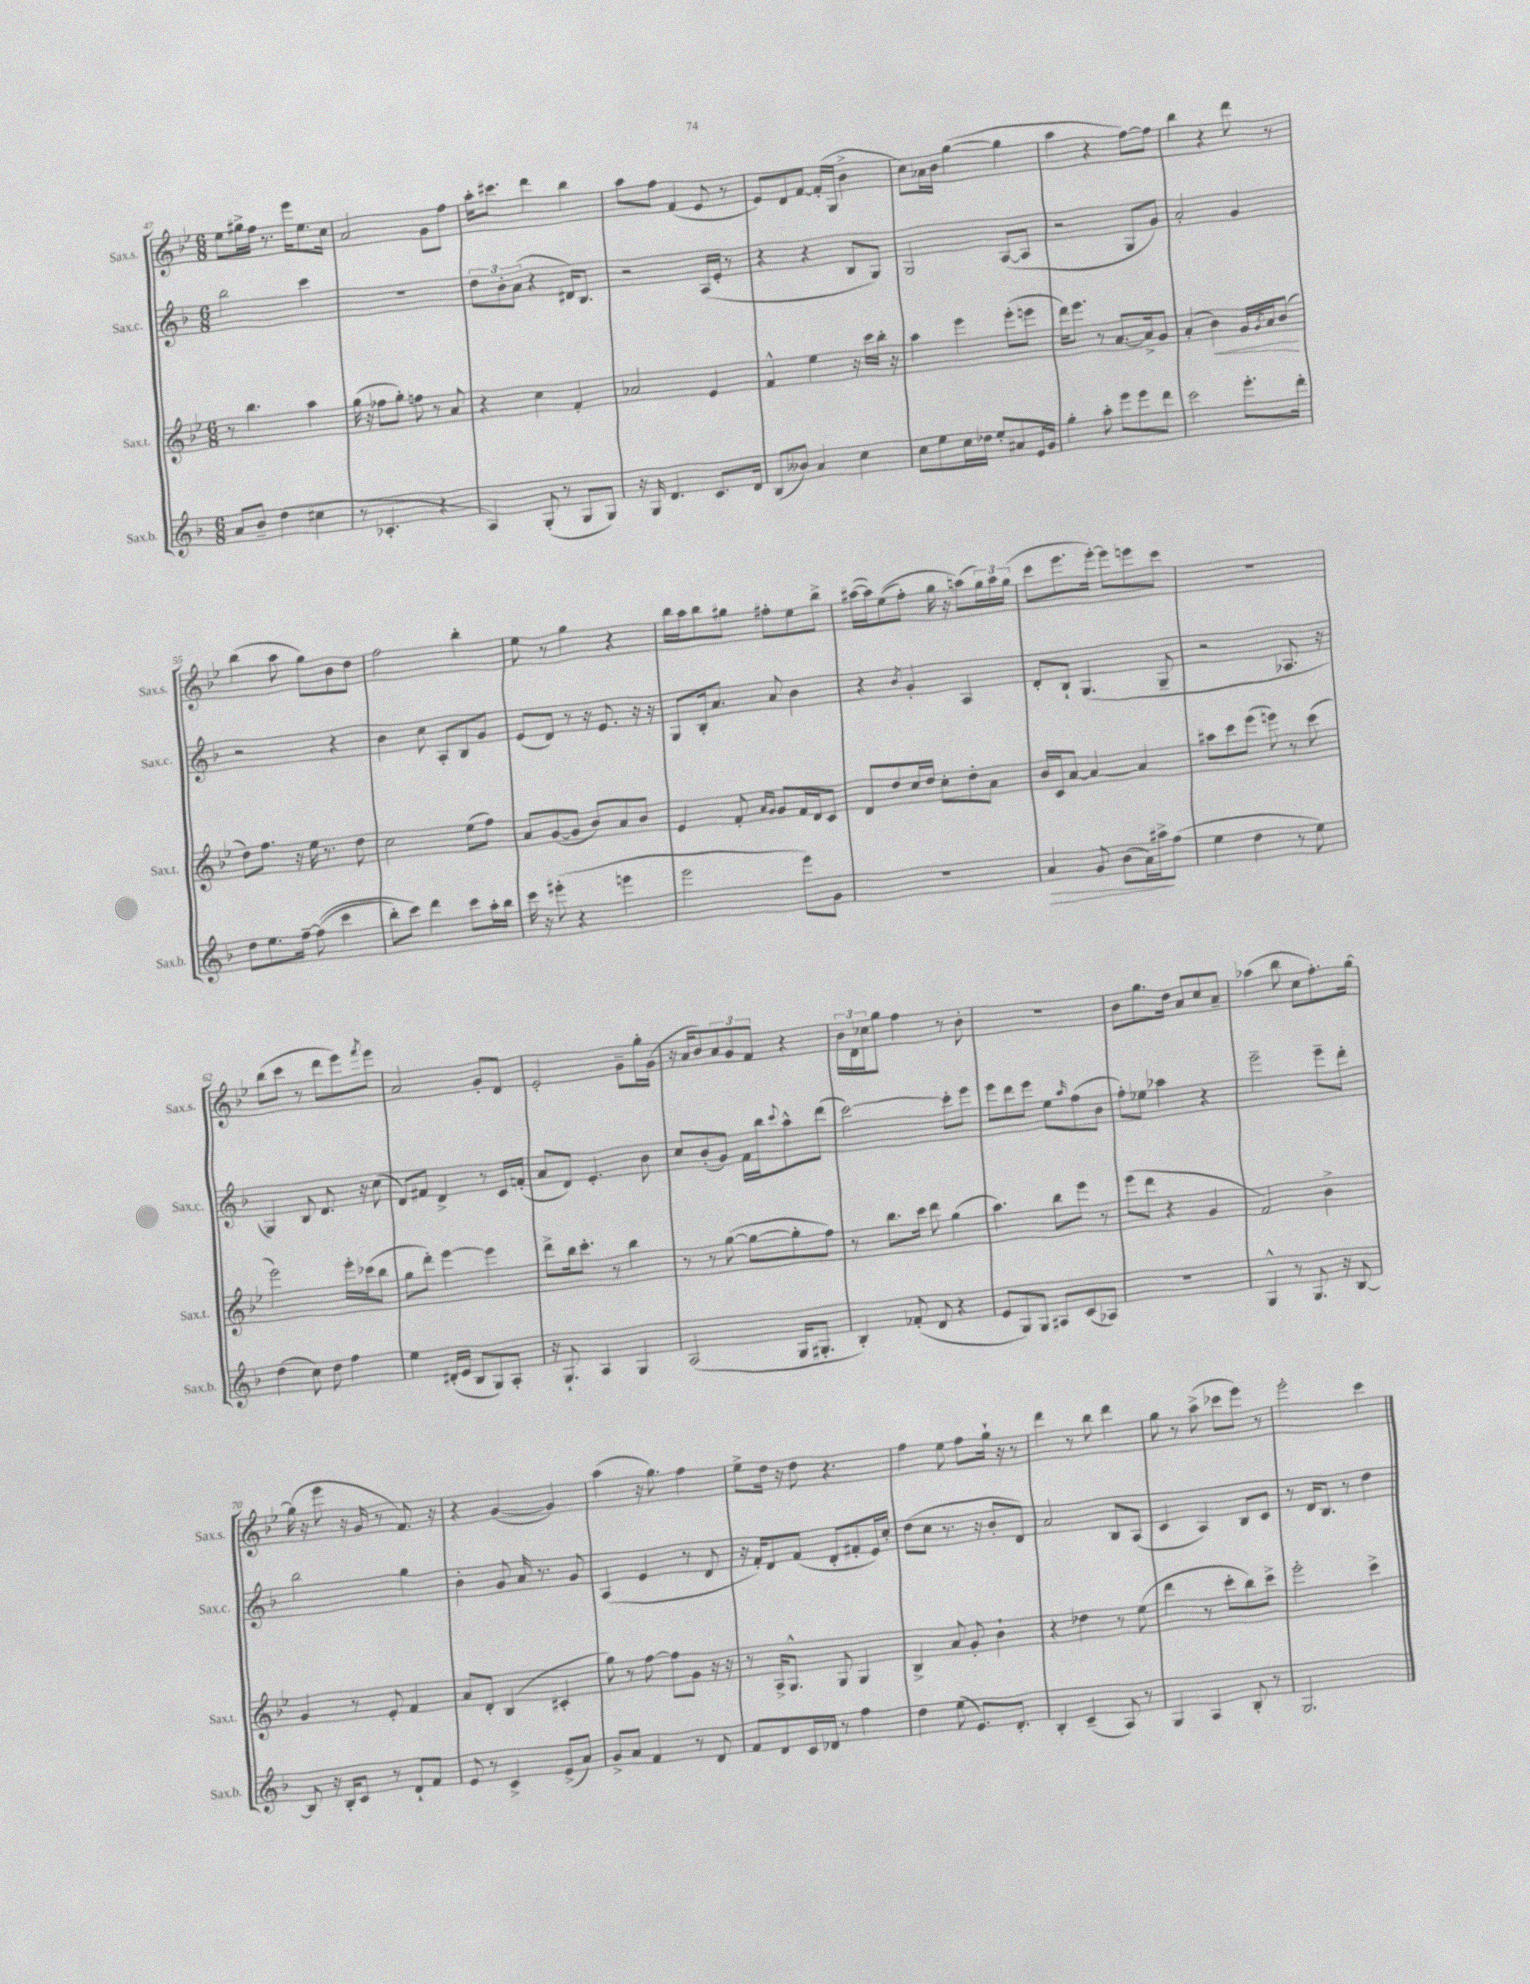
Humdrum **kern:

**kern	**dynam	**kern	**dynam	**kern	**kern
*part4	*part4	*part3	*part3	*part2	*part1
*staff4	*staff4	*staff3	*staff3	*staff2	*staff1
*I"Sax.b.	*	*I"Sax.t.	*	*I"Sax.c.	*I"Sax.s.
*I'Sax.b.	*	*I'Sax.t.	*	*I'Sax.c.	*I'Sax.s.
*clefG2	*	*clefG2	*	*clefG2	*clefG2
*k[b-]	*	*k[b-e-]	*	*k[b-]	*k[b-e-]
*M6/8	*	*M6/8	*	*M6/8	*M6/8
=47	=47	=47	=47	=47	=47
8a/L	.	8r	.	2bb-\	8ee-\L
8b-~/J	.	4.bb-\	.	.	16gg#X^\L
.	.	.	.	.	16ff\JJ
(4dd\	.	.	.	.	8.r
.	.	.	.	.	16eee-\KL
4cc#X\	.	4aa\	.	4ccc\	8.ee-\
.	.	.	.	.	16cc\Jk
=48	=48	=48	=48	=48	=48
8r	.	(16gg\	.	2.r	2a/
.	.	16r	.	.	.
4.c-X'/	.	8ff-X\L	.	.	.
.	.	8gg'\J)	.	.	.
.	.	8ffn\	.	.	.
4r	.	8r	.	.	8g\L
.	.	8a/	.	.	8ff\J
=49	=49	=49	=49	=49	=49
4A/)	.	4r	.	12dd\L	16aa'\KL
.	.	.	.	.	8.ccc#X\J
.	.	.	.	12b-'\	.
.	.	.	.	(12a\J	.
(8G'/	.	4cc\	.	4r	4ddd\
8r	.	.	.	.	.
8G/L	.	4f'/	.	16d#X/KL)	4bb-\
.	.	.	.	8.B-/J	.
8G/J)	.	.	.	.	.
=50	=50	=50	=50	=50	=50
16r	.	2a-X/	.	2r	8aa\L
16G/	.	.	.	.	.
4.d/	.	.	.	.	8ff\J
.	.	.	.	.	(4f/
8.c/L	.	4e-/	.	(16A/LL	8e-/
.	.	.	.	16e'/JJ	.
.	.	.	.	8r	8r
16d/Jk	.	.	.	.	.
=51	=51	=51	=51	=51	=51
(8B-/L	.	4f^^/	.	4r	8e-/L)
8b--X/J)	.	.	.	.	8d/
4a/	.	4ee-\	.	4r	[8f/J
.	.	.	.	.	(16f'/LL]
.	.	.	.	.	16G/JJ
4cc\	.	16r	.	8B-/L	4b-^\
.	.	16ccc\LL	.	.	.
.	.	16bb-'\JJ	.	8G/J)	.
.	.	16r	.	.	.
=52	=52	=52	=52	=52	=52
8cc\L	.	4aa\	.	2G/	8cc\L)
8ee\	.	.	.	.	16a-X\L
.	.	.	.	.	16b-\JJ
16cc\L	.	4eee-\	.	.	([4gg\
16dd-X\JJ	.	.	.	.	.
8ee'/L	.	.	.	.	.
8a#X/	.	(8eee-'\L	.	([8A/L	4gg\]
16e/L	.	8eeen\J	.	8A/J]	.
16g/JJ	.	.	.	.	.
=53	=53	=53	=53	=53	=53
4gg'\	.	16ddd\KL)	.	2r	4aa\
.	.	8.eee-\J	.	.	.
8aa'\	.	8r	.	.	4r
8eee\L	.	[8.a/L	.	.	.
8eee\	.	.	.	8G/L	[8ff\L)
.	.	16a^/k]	.	.	.
8ddd\J	.	8g/J	.	8g/J)	8ff\J]
=54	=54	=54	=54	=54	=54
2ccc\	.	(4a'/	.	2a'/	4bb-\
!	!	!	!LO:HP:b	!	!
.	.	4b-\)	<	.	4r
8.eee'\L	.	16g/LL	.	4g/	8ddd\
.	.	8qg/	.	.	.
.	.	16a/J	.	.	.
.	.	(8b-/J	.	.	8r
16ddd'\Jk	.	.	.	.	.
.	.	.	[	.	.
!!LO:LB:g=z
=55	=55	=55	=55	=55	=55
8dd\L	.	8dd\L)	.	2r	(4bb-\
8.ee\	.	8.ff\J	.	.	.
.	.	.	.	.	8aa\
[16ff~\Jk	.	16r	.	.	.
((8ff\]	.	16ee-\	.	.	8gg\L)
.	.	8.r	.	.	.
4ccc\	.	.	.	4r	8b-\
.	.	8dd\	.	.	8dd\J
=56	=56	=56	=56	=56	=56
8bb-'\L)	.	2cc\	.	4b-\	2ff\
8ccc\J)	.	.	.	.	.
4ddd\	.	.	.	8cc\	.
.	.	.	.	8A'/L	.
8ccc\L	.	(8ee-\L	.	8B-/	4bb-'\
16aa'\L	.	8ff\J)	.	8g/J	.
16bb-\JJ	.	.	.	.	.
=57	=57	=57	=57	=57	=57
16ccc\	.	8a/L	.	(8e/L	8ee-\
16r	.	.	.	.	.
(8eee#X'\	.	([8g/	.	8d/J)	8r
4r	.	8g/J]	.	8r	4gg\
.	.	8b-/L)	.	16r	.
.	.	.	.	8.e/	.
4eeen\	.	8a/	.	.	4r
.	.	8b-/J	.	16r	.
.	.	.	.	16r	.
=58	=58	=58	=58	=58	=58
2eee\	.	4e-/	.	8G/L	16bb-\LL
.	.	.	.	.	16aa\J
.	.	.	.	16B-'/k	8bb-\
.	.	.	.	8.a/J	.
.	.	8f'/	.	.	8gg#X\J
.	.	16qqa/LL	.	.	.
.	.	16qqg/JJ	.	.	.
.	.	8g/L	.	8a/	8ff#X'\L
8eee\L)	.	16f/L	.	4b-\	8ee-\
.	.	16d/J	.	.	.
8g\J	.	8c/J	.	.	8bb-^\J
=59	=59	=59	=59	=59	=59
2.r	.	8d/L	.	4r	([16aa#X\LL
.	.	.	.	.	16aa#\J])
.	.	8dd/	.	.	((8ee-\
.	.	.	.	8qb-/	.
.	.	16cc/L	.	4g'/	8ff'\J)
.	.	16dd/JJ	.	.	.
.	.	8cc'\L	.	.	16gg\
.	.	.	.	.	16r
.	.	8dd'\	.	4A/	(8aan\L)
.	.	8a\J	.	.	24gg\L)
.	.	.	.	.	24aa\
.	.	.	.	.	(24gg\JJ
=60	=60	=60	=60	=60	=60
!	!LO:HP:b	!	!	!	!
4a/	>	16b-/LL	.	8d'/L	8ccc\L
.	.	16c/J	.	.	.
.	.	[8a/J	.	8B-`/J	8.eee-\
8g/	.	4a/_	.	(4.G/	.
.	.	.	.	.	[16eee-'\Jk)
(8b-\L	.	.	.	.	8eee-\L]
16a\L)	.	4a/]	.	.	8eeen\
16aa#X^\J	.	.	.	.	.
(8ff\J	]	.	.	8G~/	8ccc\J
=61	=61	=61	=61	=61	=61
4ee\	.	8aa#X\L	.	2r	2.r
.	.	8ccc\	.	.	.
4dd\	.	(8eee-\J	.	.	.
.	.	8eeen\)	.	.	.
8r	.	8r	.	8.A-X/	.
8ee\)	.	(8ccc\	.	.	.
.	.	.	.	16r	.
!!LO:LB:g=z
=62	=62	=62	=62	=62	=62
(4dd\	.	2eee-\)	.	4G/)	(8bb-\L
.	.	.	.	.	8ccc\J
8cc\)	.	.	.	8B-/	8r
8dd\	.	.	.	8.d/	8ddd\L
4ff\	.	16eee-'\LL	.	.	8eee-\)
.	.	(16ccc-X\J	.	16r	.
.	.	.	.	.	8qfff/
.	.	8bb-\J	.	(8cc\	8eee-\J
=63	=63	=63	=63	=63	=63
4ee\	.	8gg\L	.	8d/L)	2a/
.	.	8ddd'\J)	.	8f#X/J	.
(16d#X'/LL	.	[4eee-\	.	4d^/	.
16e/JJ	.	.	.	.	.
8B-/L	.	.	.	.	.
8G/)	.	4eee-\]	.	8r	8g'/L
8A'/J	.	.	.	16c/LL	8d/J
.	.	.	.	(16fn'/JJ	.
=64	=64	=64	=64	=64	=64
16r	.	8ddd^\L	.	8a/L	2e-'/
8.G`/	.	.	.	.	.
.	.	16bb-\k	.	8d/J)	.
.	.	8.ccc'\J	.	.	.
4A/	.	.	.	4.e'/	.
.	.	8r	.	.	.
4G/	.	4bb-\	.	.	8g~\L
.	.	.	.	8b-\	16gg'\L
.	.	.	.	.	(16g\JJ
=65	=65	=65	=65	=65	=65
(2A/	.	8r	.	8cc/L	16r
.	.	.	.	.	16a/KL
.	.	8r	.	(8b-'/	8b-/)
.	.	([8gg\	.	8g/J)	12a/
.	.	.	.	.	12g/
.	.	8gg\L_	.	16f\LL	.
.	.	.	.	.	12f/J
.	.	.	.	16bb-\J	.
.	.	.	.	8qqccc/	.
16G/KL	.	8gg'\]	.	8aa^^\	4r
8.G#X'/J	.	.	.	.	.
.	.	8ff\J)	.	(8ddd\J	.
=66	=66	=66	=66	=66	=66
4B-'/)	.	8r	.	[2ccc\)	24b-\LL
.	.	.	.	.	24d\
.	.	.	.	.	24cc-X\J
.	.	8.bb-\L	.	.	8gg\J
(8f-X'/	.	.	.	.	4ff\
.	.	16ccc\Jk	.	.	.
8d/	.	8ddd\	.	.	.
4r	.	(4gg\	.	8ccc'\L]	8r
.	.	.	.	8eee\J	8b-'\
=67	=67	=67	=67	=67	=67
8e/L	.	4.aa\)	.	8eee\L	2.r
8G/)	.	.	.	8ddd\	.
8G/J	.	.	.	8eee\J	.
8A#X/L	.	8bb-\L	.	8ee\L	.
.	.	.	.	16qqaa/	.
(8c/	.	8eee-\J	.	(8ff\	.
8A-X/J)	.	8r	.	8b-\J	.
=68	=68	=68	=68	=68	=68
2.r	.	(8eee-\L	.	8ff'\L)	8b-\L
.	.	8ddd\J	.	8ee-X\J	8.gg\
.	.	4r	.	4aa-X\	.
.	.	.	.	.	16dd\Jk
.	.	.	.	.	8a/L
.	.	4g/	.	4r	8cc/
.	.	.	.	.	8a~/J
=69	=69	=69	=69	=69	=69
4G^^/	.	2f/)	.	2eee~\	(4aa-X\
8r	.	.	.	.	8bb-\
8.G/	.	.	.	.	8cc\L
.	.	4b-^\	.	8eee~\L	8.ff'\)
16r	.	.	.	.	.
[8B-/	.	.	.	8ddd'\J	.
.	.	.	.	.	[16gg\Jk
!!LO:LB:g=z
=70	=70	=70	=70	=70	=70
8B-/]	.	4g/	.	2bb-\	(16gg\]
.	.	.	.	.	16r
16r	.	.	.	.	8eee-\
16B-'/KL	.	.	.	.	.
8c/J	.	8r	.	.	16r
.	.	.	.	.	16g/
8r	.	8e-'/	.	.	8r
8d`/L	.	4f/	.	4gg\	8.f/)
8f/J	.	.	.	.	.
.	.	.	.	.	16r
=71	=71	=71	=71	=71	=71
8e/	.	8a/L	.	4b-'\	4r
8r	.	8d'/J	.	.	.
4c^/	.	(4B-/	.	8g/	([4g/
.	.	.	.	16a/	.
.	.	.	.	8.r	.
(8e^/L	.	4c#X'/	.	.	4g/])
8a/J)	.	.	.	8g/	.
=72	=72	=72	=72	=72	=72
8g^/L	.	8gg\)	.	(4A/	(4aa\
8a/J	.	8r	.	.	.
4f/	.	[8ff\	.	4e/	16r
.	.	.	.	.	8.gg\)
.	.	8ff\L]	.	.	.
8r	.	8g\J	.	8r	4ff\
8d/	.	16r	.	8d/	.
.	.	16r	.	.	.
=73	=73	=73	=73	=73	=73
8f/L	.	8r	.	16r	8ee-^\L
.	.	.	.	16f'/KL)	.
8d/	.	16A^/KL	.	8d/	16dd\Jk
.	.	8.G^^/J	.	.	16r
16c/L	.	.	.	(8f/J	8dd\
16d-X/JJ	.	.	.	.	.
8r	.	8G/	.	8d'/L	4.r
4ff\	.	4G/	.	8f#X'/	.
.	.	.	.	16e/L)	.
.	.	.	.	16cc'/JJ	.
=74	=74	=74	=74	=74	=74
4dd\	.	4B-^/	.	(8dd\L	4ff\
.	.	.	.	8cc\J	.
(8ee\	.	8a/	.	8.r	8ee-\
8.e/L)	.	8g'/	.	.	8ff\L
.	.	.	.	16r	.
.	.	4b-`\	.	8b-'/L	16gg`\Jk
8.d'/J	.	.	.	.	16r
.	.	.	.	8d/J)	8r
=75	=75	=75	=75	=75	=75
4B-'/	.	4r	.	2a/	4ddd\
(4c~/	.	4dd-X\	.	.	8r
.	.	.	.	.	8bb-\
8A/)	.	8r	.	8B-/L	4ddd\
8r	.	(8ee-\	.	(8A/J	.
=76	=76	=76	=76	=76	=76
4G/	.	4ddd\	.	4c/	8gg\
.	.	.	.	.	8r
4A/	.	8r	.	4A/)	(8aa^\
.	.	8ccc'\L	.	.	8ccc-X\L
8B-'/	.	8bb-\)	.	8B-/L	8eee-\J)
8r	.	8ccc^\J	.	8c/J	8r
=77	=77	=77	=77	=77	=77
2.G/	.	2eee-'\	.	8r	2eee-'\
.	.	.	.	16d/KL	.
.	.	.	.	8.B-/J	.
.	.	.	.	8r	.
.	.	4ccc^\	.	4dd\	4ccc\
==	==	==	==	==	==
*-	*-	*-	*-	*-	*-
